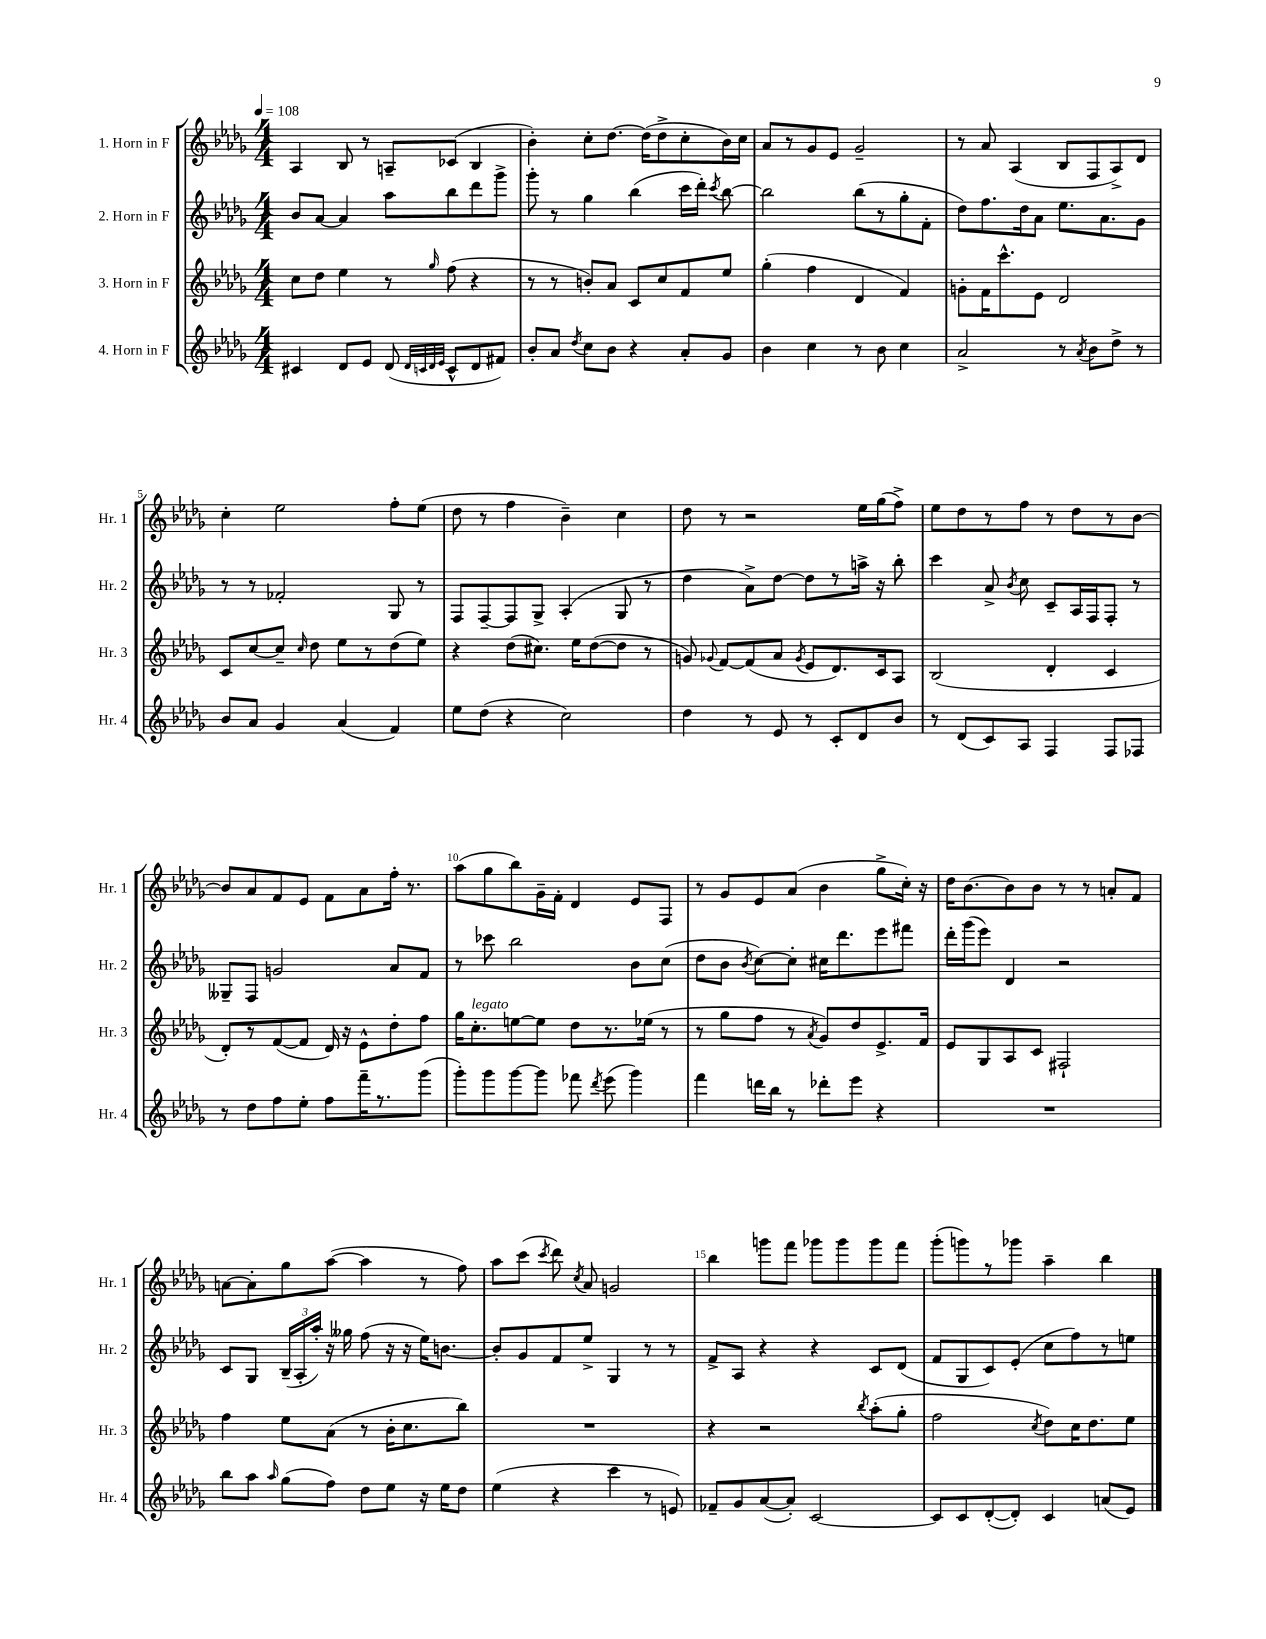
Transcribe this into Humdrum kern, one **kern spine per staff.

**kern	**kern	**kern	**kern
*staff4	*staff3	*staff2	*staff1
*clefG2	*clefG2	*clefG2	*clefG2
*k[b-e-a-d-g-]	*k[b-e-a-d-g-]	*k[b-e-a-d-g-]	*k[b-e-a-d-g-]
*M4/4	*M4/4	*M4/4	*M4/4
*MM108	*MM108	*MM108	*MM108
4c#/	8cc\L	8b-/L	4A-/
.	8dd-\J	[8a-/J	.
8d-/L	4ee-\	4a-/]	8B-/
8e-/J	.	.	8r
(8d-/	8r	8aa-\L	8A~/L
32qqd-/LLL	.	.	.
32qqc/	.	.	.
32qqd-/	.	.	.
32qqe-/JJJ	16qqgg-/	.	.
8c^^/L	(8ff\	8bb-\	(8c-/J
8d-/	4r	8ddd-\	4B-/
8f#/J)	.	8ggg-^\J	.
=	=	=	=
8b-'/L	8r	8ggg-'\	4b-'\)
8a-/J	8r	8r	.
8qdd-/	.	.	.
8cc\L	8b'/L)	4gg-\	8cc'\L
8b-\J	8a-/J	.	[8.dd-\J
4r	8c/L	(4bb-\	.
.	.	.	(16dd-\]LK
.	8cc/	.	8dd-^\
8a-'/L	8f/	16ccc\LL	8cc'\
.	.	16ddd-'\JJ)	.
.	.	8qccc/	.
8g-/J	8ee-/J	[8bb-\	16b-\L)
.	.	.	16cc\JJ
=	=	=	=
4b-\	(4gg-'\	2bb-\]	8a-/L
.	.	.	8r
4cc\	4ff\	.	8g-/
.	.	.	8e-/J
8r	4d-/	(8bb-\L	2g-~/
8b-\	.	8r	.
4cc\	4f/)	8gg-'\	.
.	.	8f'\J	.
=	=	=	=
2a-^/	8g'\L	8dd-\L)	8r
.	16f\K	8.ff\	8a-/
.	8.ccc^^\	.	.
.	.	.	(4A-/
.	.	16dd-\k	.
.	8e-\J	8a-\J	.
8r	2d-/	8.ee-\L	8B-/L
8qa-/	.	.	.
8b-\L	.	.	8F/
.	.	8.a-\	.
8dd-^\J	.	.	8A-^/)
8r	.	8g-\J	8d-/J
=	=	=	=
8b-/L	8c/L	8r	4cc'\
8a-/J	[8cc/	8r	.
4g-/	8cc~/]J	2f-'/	2ee-\
.	16qqcc/	.	.
.	8dd-\	.	.
(4a-/	8ee-\L	.	.
.	8r	.	.
4f/)	(8dd-\	8G-/	8ff'\L
.	8ee-\J)	8r	(8ee-\J
=	=	=	=
8ee-\L	4r	8F/L	8dd-\
(8dd-\J	.	[8F~/	8r
4r	(8dd-\L	8F/]	4ff\
.	8.cc#\J)	8G-^/J	.
2cc\)	.	(4A-'/	4b-~\)
.	16ee-\LK	.	.
.	([8dd-\	.	.
.	8dd-\]J	8G-/	4cc\
.	8r	8r	.
=	=	=	=
4dd-\	8g/)	4dd-\	8dd-\
.	8qqg-/	.	.
.	[8f/L	.	8r
8r	(8f/]	8a-^\L)	2r
8e-/	8a-/J	[8dd-\J	.
.	8qg-/	.	.
8r	8e-/L	8dd-\]L	.
8c'/L	8.d-/)	8r	.
8d-/	.	16aa^\Jk	16ee-\LL
.	16c/k	16r	(16gg-\J
8b-/J	8A-/J	8bb-'\	8ff^\J)
=	=	=	=
8r	(2B-/	4ccc\	8ee-\L
(8d-/L	.	.	8dd-\
8c/)	.	8a-^/	8r
.	.	8qb-/	.
8A-/J	.	8cc\	8ff\J
4F/	4d-'/	8c~/L	8r
.	.	16A-/L	8dd-\L
.	.	16F/J	.
8F/L	4c/	8F'/J	8r
8F-/J	.	8r	[8b-\J
=	=	=	=
8r	8d-'/L)	8G--~/L	8b-/]L
8dd-\L	8r	8F/J	8a-/
8ff\	([8f/	2g/	8f/
8ee-'\J	8f/]J	.	8e-/J
8ff\L	16d-/)	.	8f\L
.	16r	.	.
16fff~\K	8e-^^\L	.	8a-\
8.r	.	.	.
.	8dd-'\	8a-/L	16ff'\Jk
.	.	.	8.r
(8ggg-\J	8ff\J	8f/J	.
=	=	=	=
8ggg-'\L)	16gg-\LK	8r	(8aa-\L
.	8.cc'\	.	.
8ggg-\	.	8ccc-\	8gg-\
[8ggg-\	[8ee\	2bb-\	8bb-\)
8ggg-\]J	8ee\]J	.	16g-~\L
.	.	.	16f'\JJ
8fff-\	8dd-\L	.	4d-/
8qddd-/	.	.	.
(8eee-\	8.r	.	.
4ggg-\)	.	8b-\L	8e-/L
.	(16ee-\Jk	.	.
.	8r	(8cc\J	8F/J
=	=	=	=
4fff\	8r	8dd-\L	8r
.	8gg-\L	8b-\J	8g-/L
.	.	8qb-/	.
16ddd\LL	8ff\J	[8cc\L)	8e-/
16bb-\JJ	.	.	.
8r	8r	8cc'\]J	(8a-/J
.	8qa-/	.	.
8ddd-'\L	8g-/L)	16cc#\LK	4b-\
.	.	8.ddd-\	.
8eee-\J	8dd-/	.	.
4r	8.e-^/	8eee-\	8gg-^\L
.	.	8fff#\J	16cc'\Jk)
.	16f/Jk	.	16r
=	=	=	=
1r	8e-/L	16ddd-'\LL	16dd-\LK
.	.	(16ggg-\J	[8.b-\
.	8G-/	8eee-\J)	.
.	8A-/	4d-/	8b-\]
.	8c/J	.	8b-\J
.	2F#`/	2r	8r
.	.	.	8r
.	.	.	8a'/L
.	.	.	8f/J
=	=	=	=
8bb-\L	4ff\	8c/L	[8a\L
8aa-\J	.	8G-/J	8a'\]
16qqaa-/	.	.	.
(8gg-\L	8ee-\L	(24B-~/LL	8gg-\
.	.	24A-'/	.
.	.	24aa-'/JJ)	.
8ff\J)	(8a-\J	16r	([8aa-\J
.	.	16gg--\	.
8dd-\L	8r	(8ff\	4aa-\]
8ee-\J	16b-'\LK	16r	.
.	8.cc\	16r	.
16r	.	16ee-\LK)	8r
16ee-\LK	.	[8.b\J	.
8dd-\J	8bb-\J)	.	8ff\)
=	=	=	=
(4ee-\	1r	8b'/]L	8aa-\L
.	.	8g-/	(8ccc\J
.	.	.	8qccc/
4r	.	8f/	8ddd-\)
.	.	.	8qcc/
.	.	8ee-^/J	8a-/
4ccc\	.	4G-/	2g/
8r	.	8r	.
8e/)	.	8r	.
=	=	=	=
8f-~/L	4r	8f^/L	4bb-\
8g-/	.	8A-/J	.
([8a-/	2r	4r	8ggg\L
8a-'/]J)	.	.	8fff\J
[2c/	.	4r	8ggg-\L
.	.	.	8ggg-\
.	8qbb-/	.	.
.	(8aa-'\L	8c/L	8ggg-\
.	8gg-'\J	(8d-/J	8fff\J
=	=	=	=
8c/]L	2ff\	8f/L	(8ggg-'\L
8c/	.	8G-/	8ggg\)
([8d-'/	.	8c/)	8r
8d-'/]J)	.	(8e-'/J	8ggg-\J
.	8qcc/	.	.
4c/	8dd-\L)	8cc\L	4aa-~\
.	16cc\K	8ff\)	.
.	8.dd-\	.	.
(8a/L	.	8r	4bb-\
8e-/J)	8ee-\J	8ee\J	.
==	==	==	==
*-	*-	*-	*-
